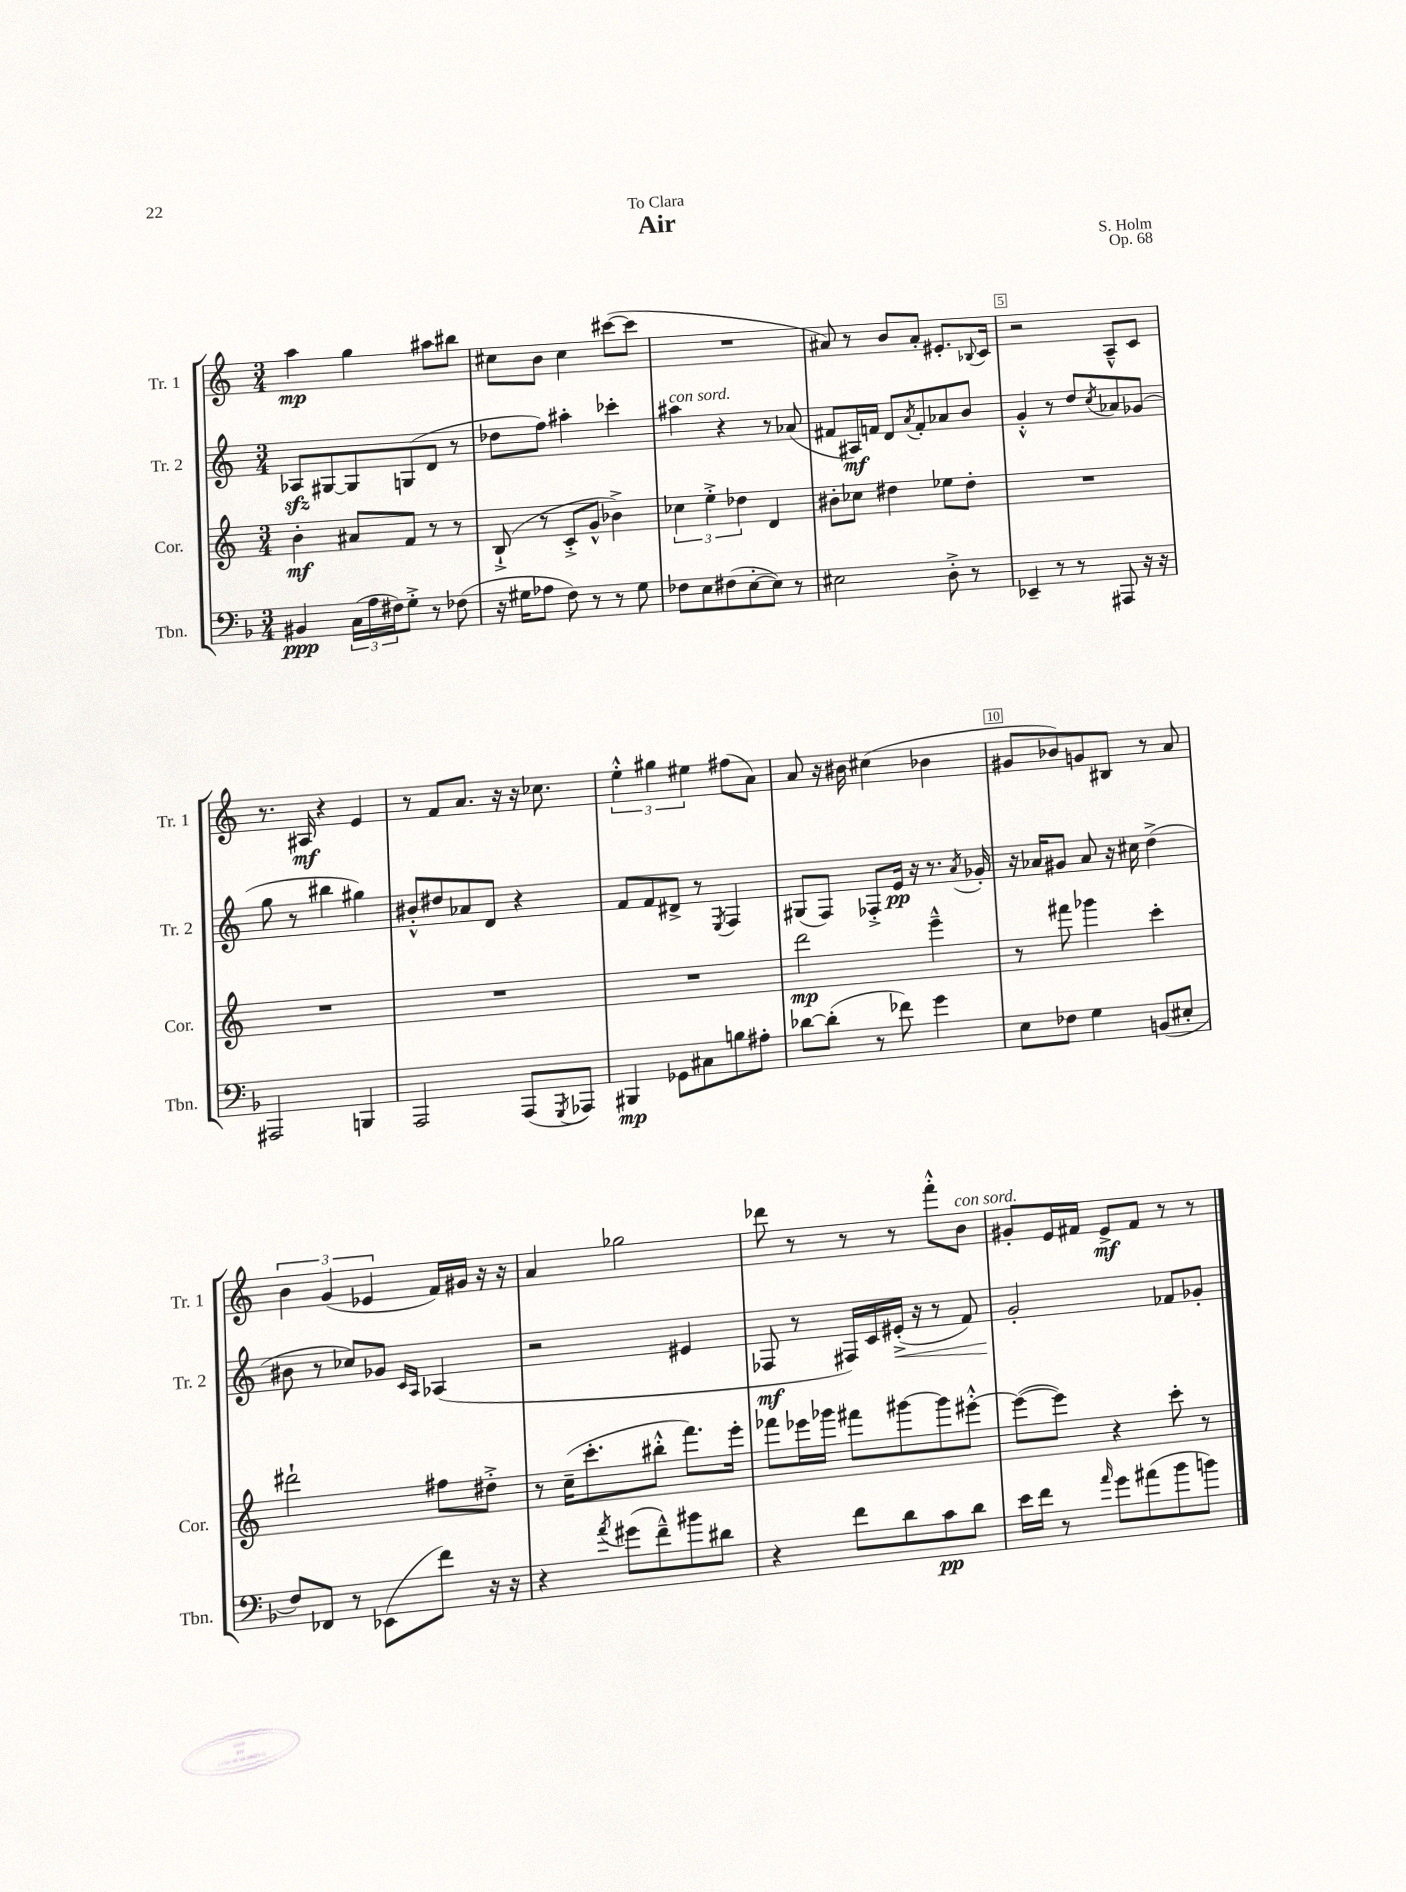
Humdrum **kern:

**kern	**kern	**kern	**kern
*staff4	*staff3	*staff2	*staff1
*clefF4	*clefG2	*clefG2	*clefG2
*k[b-]	*k[]	*k[]	*k[]
*M3/4	*M3/4	*M3/4	*M3/4
4BB#/	4b'\	8A-/L	4aa\
.	.	[8G#/	.
(24C\LL	8a#/L	8G#/]	4gg\
24A\	.	.	.
24F#\J)	.	.	.
8G'^\J	8f/J	(8G/	.
8r	8r	8d/J	8aa#\L
(8F-\	8r	8r	8bb#\J
=	=	=	=
16r	(8B`^/	8dd-\L	8cc#\L
16G#\LK	.	.	.
8A-\J	8r	8ff\J)	8b\J
8F\)	8c'^/L	4aa#'\	4cc#\
8r	8g^^/J	.	.
8r	4b-^\)	4ccc-'\	([8ccc#\L
8G#\	.	.	8ccc#\]J
=	=	=	=
8F-\L	6cc-\	4aa#\	2.r
8E\	.	.	.
.	6ee'^\	.	.
(8F#\	.	4r	.
.	6dd-\	.	.
[8E'\	.	.	.
8E\]J)	4d/	8r	.
8r	.	(8a-/	.
=	=	=	=
2E#\	8b#'\L	8f#/L	8a#/)
.	8cc-\J	16A#/L)	8r
.	.	16f/JJ	.
.	4dd#\	8d/L	8b/L
.	.	8qa/	.
.	.	8f'/	8a#'/J
8D'^\	8ee-\L	8a-/	8.e#'/L
8r	8dd#'\J	8b/J	.
.	.	.	8qqB-/
.	.	.	16c/Jk
=	=	=	=
4EE-~/	2.r	4g'^^/	2r
8r	.	8r	.
8r	.	8dd/L	.
.	.	8qcc/	.
8AAA#/	.	8a-/	8A~^^/L
16r	.	(8g-/J	8c/J
16r	.	.	.
=	=	=	=
2AAA#/	2.r	8gg\	8.r
.	.	8r	.
.	.	.	16A#/
.	.	4bb#\	4r
4BBB/	.	4gg#\)	4e/
=	=	=	=
2AAA/	2.r	8b#'^^/L	8r
.	.	8dd#/	8f/L
.	.	8a-/	8.a/J
.	.	8d/J	.
.	.	.	16r
(8AAA/L	.	4r	16r
.	.	.	8.cc-\
8qGGG/	.	.	.
8AAA-/J)	.	.	.
=	=	=	=
4BBB#/	2.r	8f/L	6ee'^^\
.	.	8f/	.
.	.	.	6gg#\
8GG-\L	.	8d#^/J	.
.	.	.	6ee#\
8C#\	.	8r	.
.	.	8qE/	.
8B\	.	4F/	(8ff#\L
8A#'\J	.	.	8a\J)
=	=	=	=
[8d-\L	2ddd\	(8G#/L	8a/
(8d-'\]J	.	8F/J)	16r
.	.	.	16b#\
8r	.	8F-'^/L	(4cc#\
8f-\)	.	16e/Jk	.
.	.	16r	.
4g\	4eee~^^\	8.r	4b-\
.	.	8qa/	.
.	.	16g-'/	.
=	=	=	=
8E\L	8r	16r	8g#/L
.	.	16a-/LK	.
8F-\J	8fff#\	8g#/J	8b-/)
4G\	4ggg-\	8a-/	8g/
.	.	16r	8B#/J
.	.	16cc#\	.
(8BB/L	4ccc'\	(4dd^\	8r
8E#'/J	.	.	8a/
=	=	=	=
8F/L)	2ddd#`\	8b#\	6b\
8FF-/J	.	8r	.
.	.	.	(6g/
8r	.	8cc-/L)	.
.	.	.	6e-/
(8EE-\L	.	8g-/J	.
.	.	16qqc/LL	.
.	.	16qqA/JJ	.
8f\J)	8ff#\L	(4A-/	16f/LL)
.	.	.	16g#/JJ
16r	8dd#'^\J	.	16r
16r	.	.	16r
=	=	=	=
4r	8r	2r	4a/
.	(16cc~\LK	.	.
.	8.ccc'\	.	.
8qa/	.	.	.
(8g#\L	.	.	2gg-\
8f~^^\)	8bb#'^^\J	.	.
8b#\	8.fff\L)	4e#/	.
8d#\J	.	.	.
.	16eee'\Jk	.	.
=	=	=	=
4r	8fff-\L	8F-/	8ddd-\
.	16eee-\L	8r	8r
.	16ggg-\JJ	.	.
8f\L	8fff#\L	16F#/LL)	8r
.	.	16c/	.
8d\	[8ggg#\	(16e#'^/JJ	8r
.	.	16r	.
8c\	8ggg#\]	8r	8fff'^^\L
8d\J	[8eee#'^^\J	8f/)	8b\J
=	=	=	=
16e\LL	(8eee#\_L	2g'/	8g#'/L
16f\JJ	.	.	.
8r	8eee#\]J)	.	16e/L
.	.	.	16f#/JJ
16qqa/	.	.	.
8g\L	4r	.	8e^/L
(8a#\	.	.	8f#/J
8b-\	8ccc'\	8f-/L	8r
8b\J)	8r	8g-'/J	8r
==	==	==	==
*-	*-	*-	*-
